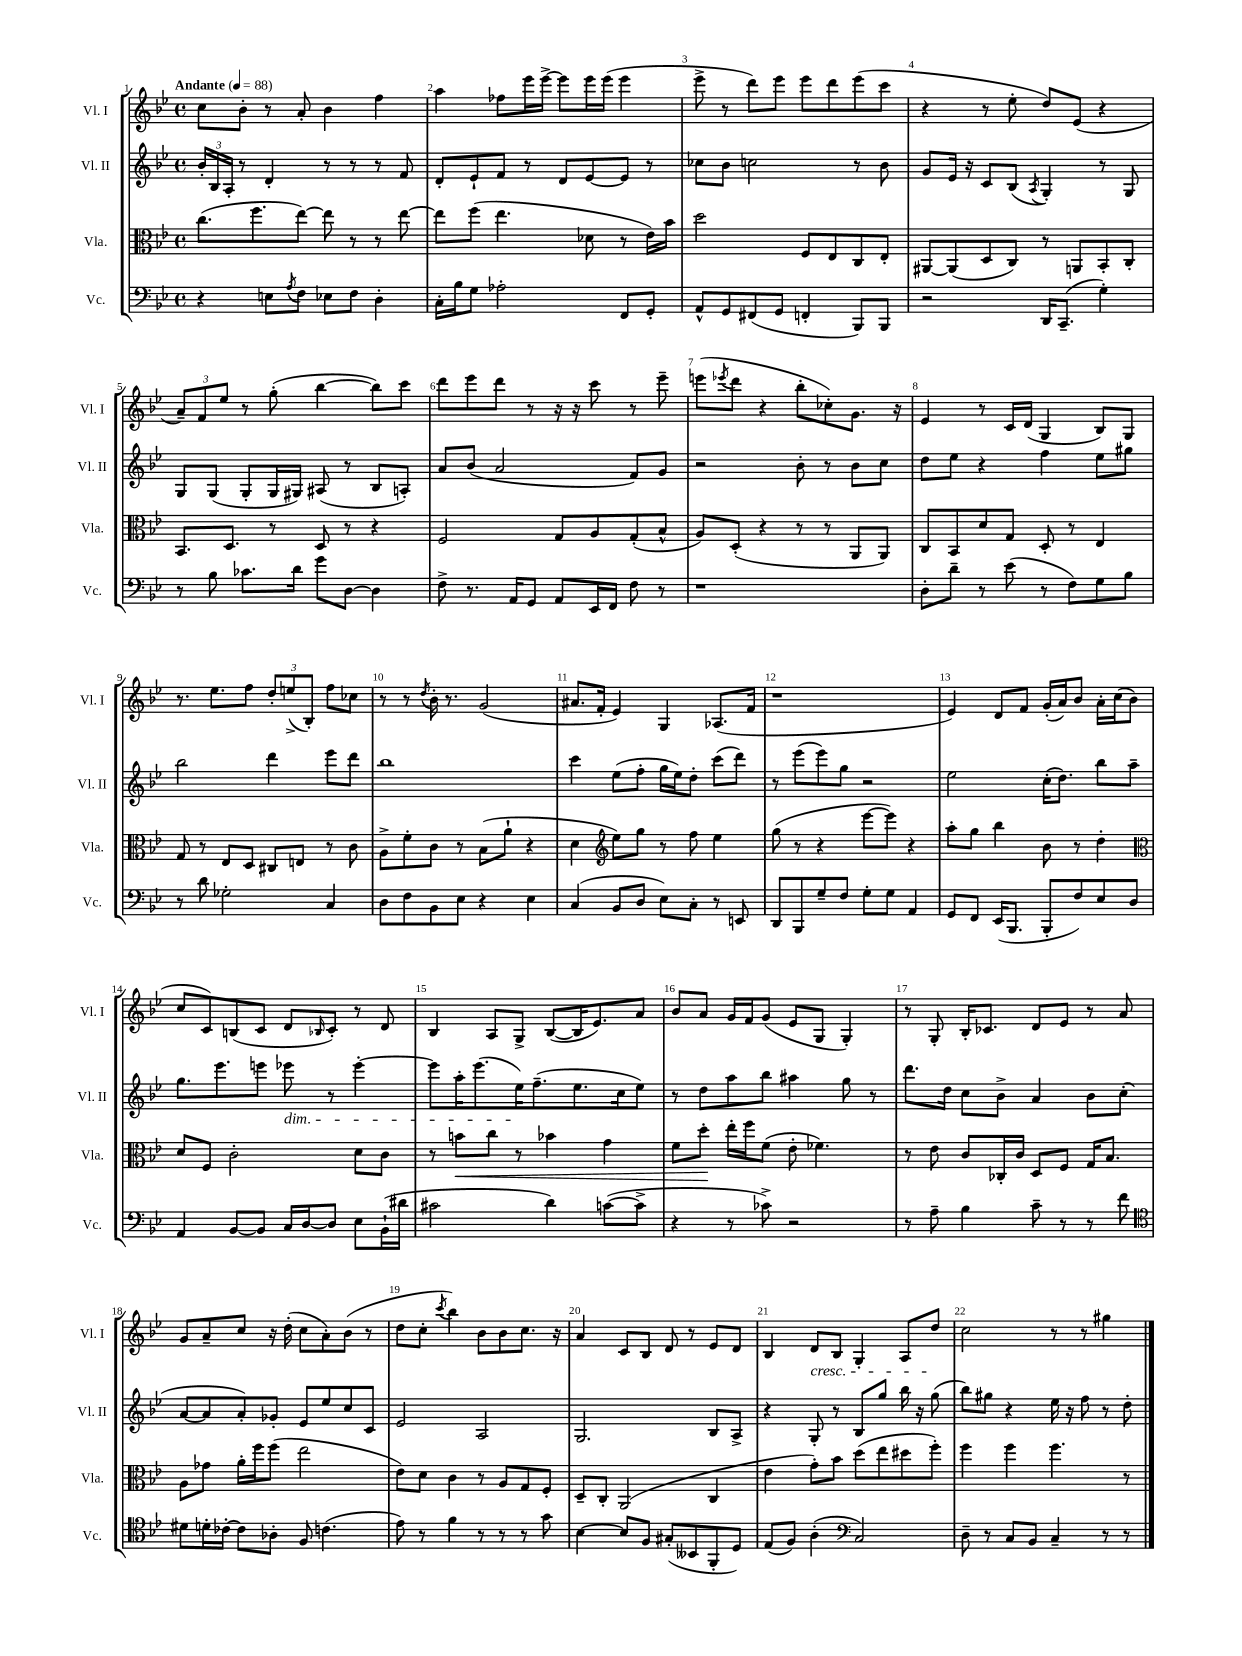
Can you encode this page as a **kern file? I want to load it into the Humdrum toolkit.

**kern	**kern	**dynam	**kern	**kern
*part4	*part3	*part3	*part2	*part1
*staff4	*staff3	*staff3	*staff2	*staff1
*I"Vc.	*I"Vla.	*	*I"Vl. II	*I"Vl. I
*I'Vc.	*I'Vla.	*	*I'Vl. II	*I'Vl. I
*clefF4	*clefC3	*	*clefG2	*clefG2
*k[b-e-]	*k[b-e-]	*	*k[b-e-]	*k[b-e-]
*M4/4	*M4/4	*	*M4/4	*M4/4
*met(c)	*met(c)	*	*met(c)	*met(c)
*MM88	*MM88	*	*MM88	*MM88
=1	=1	=1	=1	=1
!	!	!	!	!LO:TX:a:B:t=Andante
4r	(8.cc\L	.	24b-'/LL	8cc\L
.	.	.	24B-/	.
.	.	.	24A'/JJ	.
.	.	.	8r	8b-'\J
.	8.ff\	.	.	.
8En\L	.	.	4d'/	8r
8qA/	.	.	.	.
8F\J	[8ee-\J)	.	.	8a'/
8E-X\L	8ee-\]	.	8r	4b-\
8F\J	8r	.	8r	.
4D'\	8r	.	8r	4ff\
.	[8ee-\	.	8f/	.
=2	=2	=2	=2	=2
16C'\LL	8ee-\L]	.	8d'/L	4aa\
16B-\J	.	.	.	.
8G\J	(8ff\J	.	8e-`/	.
2A-X'\	4.ee-\	.	8f/J	8ff-X\L
.	.	.	8r	16eee-\L
.	.	.	.	[16eee-^\JJ
.	.	.	8d/L	8eee-\L]
.	8d-X\	.	[8e-/	16eee-\L
.	.	.	.	(16eee-\JJ
8FF/L	8r	.	8e-/J]	4eee-\
8GG'/J	16e-\LL)	.	8r	.
.	16b-\JJ	.	.	.
=3	=3	=3	=3	=3
8AA^^/L	2dd\	.	8cc-X\L	8eee-^\
8GG/	.	.	8b-\J	8r
(8FF#X/	.	.	2ccn\	8ddd\L)
8GG/J	.	.	.	8eee-\J
4FFn'/	8F/L	.	.	8eee-\L
.	8E-/	.	.	8ddd\
8BBB-/L)	8C/	.	8r	(8eee-\
8BBB-/J	8E-'/J	.	8b-\	8ccc\J
=4	=4	=4	=4	=4
2r	[8AA#X/L	.	8g/L	4r
.	(8AA#/]	.	16e-/Jk	.
.	.	.	16r	.
.	8D/	.	8c/L	8r
.	8C/J)	.	(8B-/J	8ee-'\
.	.	.	8qA/	.
16DD/KL	8r	.	4G'/)	8dd/L)
(8.CC~/J	.	.	.	.
.	8AAn/L	.	.	(8e-/J
4G'\)	8BB-'/	.	8r	4r
.	8C'/J	.	8G/	.
!!LO:LB:g=z
=5	=5	=5	=5	=5
8r	8.BB-/L	.	8G/L	12a~/L)
.	.	.	.	12f/
8B-\	.	.	(8G/J	.
.	.	.	.	12ee-/J
.	8.D/J	.	.	.
8.c-X\L	.	.	8G'/L	8r
.	8r	.	16G/L	(8gg'\
16d\Jk	.	.	16G#X/JJ)	.
8g\L	8D/	.	(8A#X/	[4bb-\
[8D\J	8r	.	8r	.
4D\]	4r	.	8B-/L	8bb-\L])
.	.	.	8An'/J)	8ccc\J
=6	=6	=6	=6	=6
8F^\	2F/	.	8a/L	8ddd\L
8.r	.	.	(8b-/J	8eee-\
.	.	.	2a/	8ddd\J
16AA/KL	.	.	.	.
8GG/J	.	.	.	8r
8AA/L	8G/L	.	.	16r
.	.	.	.	16r
16EE-/L	8A/	.	.	8ccc\
16FF/JJ	.	.	.	.
8F\	(8G'/	.	8f/L)	8r
8r	8B-^^/J	.	8g/J	8eee-~\
=7	=7	=7	=7	=7
1r	8A/L)	.	2r	(8eeen\L
.	.	.	.	8qeee-X/
.	(8D'/J	.	.	8ddd\J
.	4r	.	.	4r
.	8r	.	8b-'\	8bb-'\L
.	8r	.	8r	8cc-X'\)
.	8AA/L	.	8b-\L	8.g\J
.	8AA/J)	.	8cc\J	.
.	.	.	.	16r
=8	=8	=8	=8	=8
8D'\L	8C/L	.	8dd\L	4e-/
8d~\J	8BB-/	.	8ee-\J	.
8r	8d/	.	4r	8r
(8e-\	8G/J	.	.	16c/LL
.	.	.	.	(16d/JJ
8r	8D'/	.	4ff\	4G/
8F\L)	8r	.	.	.
8G\	4E-/	.	8ee-\L	8B-/L)
8B-\J	.	.	8gg#X\J	8G/J
!!LO:LB:g=z
=9	=9	=9	=9	=9
8r	8G/	.	2bb-\	8.r
8d\	8r	.	.	.
.	.	.	.	8.ee-\L
2G-X'\	8E-/L	.	.	.
.	8D/J	.	.	8ff\J
.	8C#X/L	.	4ddd\	12dd'/L
.	.	.	.	(12een^/
.	8En/J	.	.	.
.	.	.	.	12B-'/J)
4C/	8r	.	8eee-\L	8ff\L
.	8c\	.	8ddd\J	8cc-X\J
=10	=10	=10	=10	=10
8D\L	8A^\L	.	1bb-	8r
8F\	8f'\	.	.	8r
.	.	.	.	8qdd/
8BB-\	8c\J	.	.	16b-'\
.	.	.	.	8.r
8E-\J	8r	.	.	.
4r	(8B-\L	.	.	(2g/
.	8a`\J	.	.	.
4E-\	4r	.	.	.
=11	=11	=11	=11	=11
(4C/	4d\	.	4ccc\	8.a#X/L
.	.	.	.	16f'/Jk
*	*clefG2	*	*	*
8BB-/L	8ee-\L)	.	(8ee-\L	4e-/)
8D/J	8gg\J	.	8ff'\J	.
8E-\L)	8r	.	16gg\LL	4G/
.	.	.	16ee-\J)	.
8C'\J	8ff\	.	8dd'\J	.
8r	4ee-\	.	(8ccc\L	(8.A-X/L
8EEn/	.	.	8ddd\J)	.
.	.	.	.	16f/Jk
=12	=12	=12	=12	=12
8DD/L	(8gg\	.	8r	1r
8BBB-/	8r	.	(8eee-\L	.
8G~/	4r	.	8eee-\)	.
8F/J	.	.	8gg\J	.
8G'\L	[8eee-\L	.	2r	.
8G\J	8eee-\J])	.	.	.
4AA/	4r	.	.	.
=13	=13	=13	=13	=13
8GG/L	8aa'\L	.	2ee-\	4e-/)
8FF/J	8gg\J	.	.	.
(16EE-/KL	4bb-\	.	.	8d/L
8.BBB-/J	.	.	.	.
.	.	.	.	8f/J
8BBB-'/L	8b-\	.	(16cc'\KL	(16g'/LL
.	.	.	8.dd\J)	16a/J)
8F/)	8r	.	.	8b-/J
8E-/	4dd'\	.	8bb-\L	16a'\LL
.	.	.	.	(16cc\J
8D/J	.	.	8aa~\J	8b-\J
!!LO:LB:g=z
=14	=14	=14	=14	=14
*	*clefC3	*	*	*
4AA/	8d/L	.	8.gg\L	8cc/L
.	8F/J	.	.	8c/)
.	.	.	8.eee-\	.
[8BB-/L	2c'\	.	.	(8Bn/
8BB-/J]	.	.	8eeen\J	8c/J
!	!	!	!LO:TX:b:i:t=dim.	!
16C/LL	.	.	8eee-X\	8d/L
[16D/J	.	.	.	.
.	.	.	.	16qqB-X/
8D/J]	.	.	8r	8c'/J)
8E-\L	8d\L	.	[4eee-'\	8r
(16BB-`\L	8c\J	.	.	8d/
16d#X\JJ	.	.	.	.
=15	=15	=15	=15	=15
2c#X\	8r	.	8eee-\L]	4B-/
!	!	!LO:HP:b	!	!
.	8bn\L	<	16aa'\K	.
.	.	.	(8.eee-\	.
.	8cc\J	.	.	8A/L
.	8r	.	16ee-\K)	8G^/J
.	.	.	(8.ff~\	.
4d\)	4b-X\	.	.	([8B-/L
.	.	.	8.ee-\	16B-/K]
.	.	.	.	8.e-/)
([8cn\L	4g\	.	.	.
.	.	.	16cc\k	.
8c^\J]	.	.	8ee-\J)	8a/J
=16	=16	=16	=16	=16
4r	8f\L	.	8r	8b-/L
.	8dd'\J	.	8dd\L	8a/J
8r	16ee-'\LL	[	8aa\	16g/LL
.	16ff\J	.	.	16f/J
8c-X^\)	(8f\J	.	8bb-\J	(8g/J
2r	8e-'\	.	4aa#X\	8e-/L
.	4.f-X\)	.	.	8G/J
.	.	.	8gg\	4G'/)
.	.	.	8r	.
=17	=17	=17	=17	=17
8r	8r	.	8.ddd\L	8r
8A~\	8e-\	.	.	8G'/
.	.	.	16dd\Jk	.
4B-\	8c/L	.	8cc\L	16B-'/KL
.	.	.	.	8.c-X/J
.	16C-X'/L	.	8b-^\J	.
.	16c/JJ	.	.	.
8c~\	8D/L	.	4a/	8d/L
8r	8F/J	.	.	8e-/J
8r	16G/KL	.	8b-\L	8r
.	8.B-/J	.	.	.
8f\	.	.	(8cc'\J	8a/
!!LO:LB:g=z
=18	=18	=18	=18	=18
*clefC4	*	*	*	*
8d#X\L	8A\L	.	[8a/L	8g/L
16dn'\L	8g-X\J	.	8a/]	8a~/
[16c-X'\JJ	.	.	.	.
8c-\L]	16a'\LL	.	8a'/)	8cc/J
.	16ff\J	.	.	.
8A-X'\J	(8ff\J	.	8g-X'/J	16r
.	.	.	.	(16dd'\
8F/	2ee-\	.	8e-/L	8cc\L
(4.cn\	.	.	8ee-/	8a'\)
.	.	.	8cc/	(8b-\J
.	.	.	8c/J	8r
=19	=19	=19	=19	=19
8e-\)	8e-\L)	.	2e-/	8dd\L
8r	8d\J	.	.	8cc'\J
.	.	.	.	8qccc/
4f\	4c\	.	.	4bb-\)
8r	8r	.	2A/	8b-\L
8r	8A/L	.	.	8b-\
8r	8G/	.	.	8.cc\J
8g\	8F'/J	.	.	.
.	.	.	.	16r
=20	=20	=20	=20	=20
[4B-\	8D~/L	.	2.G/	4a/
.	8C'/J	.	.	.
8B-/L]	(2AA/	.	.	8c/L
8F/J	.	.	.	8B-/J
(8G#X'/L	.	.	.	8d/
8BB--X/	.	.	.	8r
8FF'/	4C/	.	8B-/L	8e-/L
8D/J)	.	.	8A^/J	8d/J
=21	=21	=21	=21	=21
(8E-/L	4e-\	.	4r	4B-/
8F/J)	.	.	.	.
!	!	!	!	!LO:TX:b:i:t=cresc.
(4A'\	8g'\L)	.	8G'/	8d/L
.	8b-\J	.	8r	8B-/J
*clefF4	*	*	*	*
2C/)	(8dd\L	.	8B-/L	4G'/
.	8ee-\	.	8gg/J	.
.	8dd#X\	.	16bb-\	8A/L
.	.	.	16r	.
.	8ff'\J)	.	(8gg\	8dd/J
=22	=22	=22	=22	=22
8D~\	4ff\	.	8bb-\L)	2cc\
8r	.	.	8gg#X\J	.
8C/L	4ff\	.	4r	.
8BB-/J	.	.	.	.
4C~/	4.ff\	.	16ee-\	8r
.	.	.	16r	.
.	.	.	8ff\	8r
8r	.	.	8r	4gg#X\
8r	8r	.	8dd'\	.
==	==	==	==	==
*-	*-	*-	*-	*-
